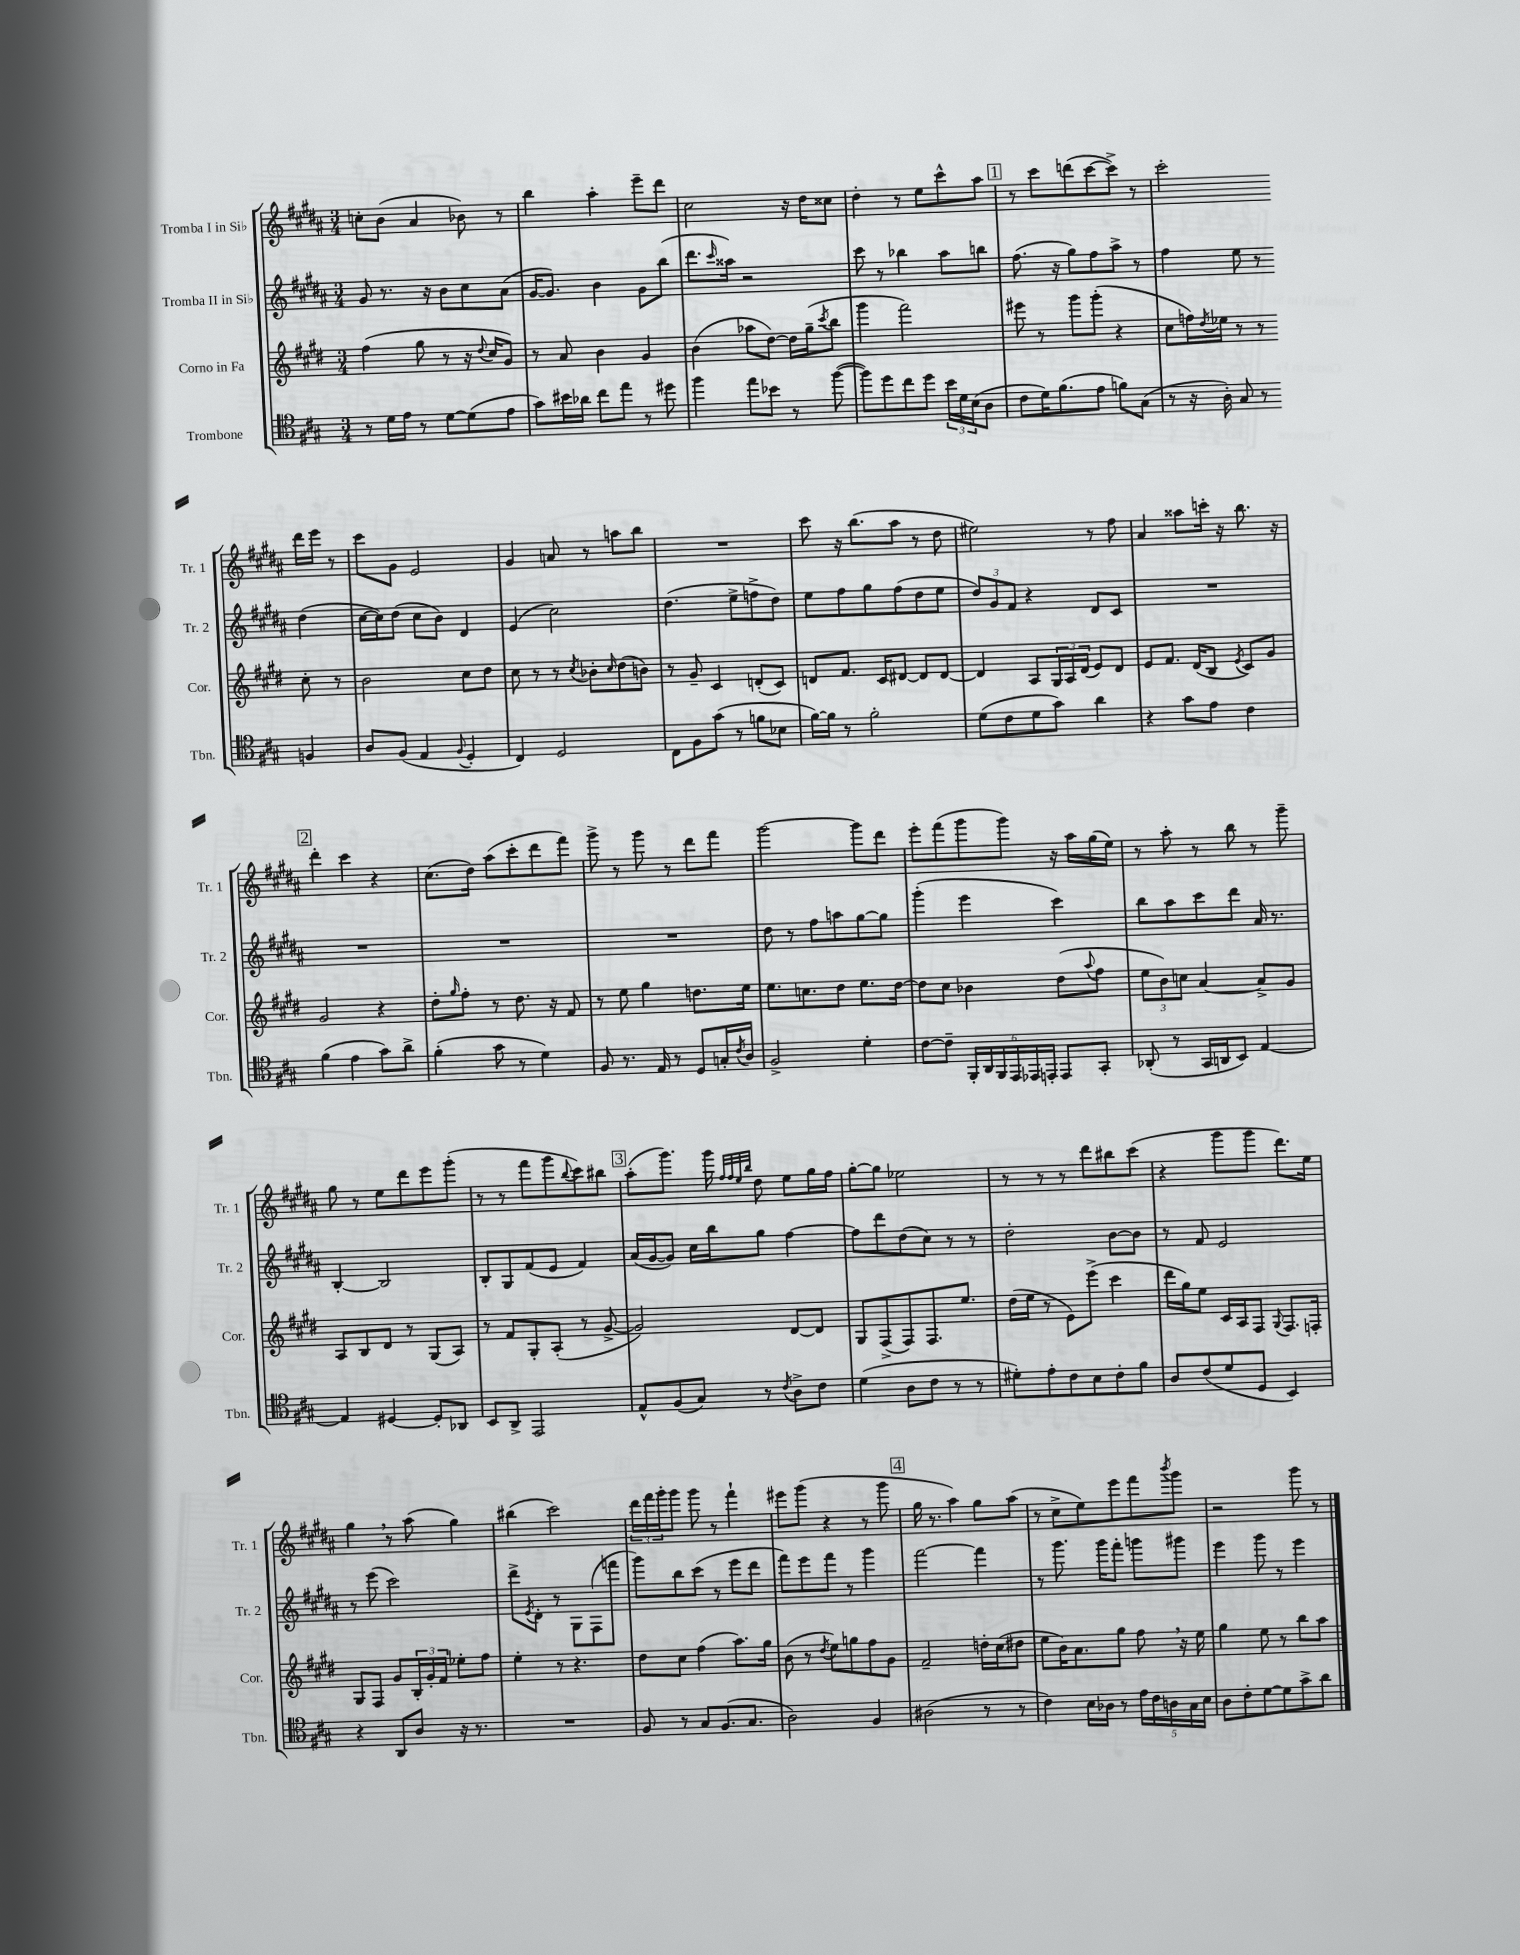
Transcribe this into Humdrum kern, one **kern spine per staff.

**kern	**kern	**kern	**kern
*staff4	*staff3	*staff2	*staff1
*clefC4	*clefG2	*clefG2	*clefG2
*k[f#c#g#]	*k[f#c#g#d#]	*k[f#c#g#d#a#]	*k[f#c#g#d#a#]
*M3/4	*M3/4	*M3/4	*M3/4
8r	(4ff#	8g#	8cc'
16d	.	8.r	(8b
16e	.	.	.
8r	8gg#	.	4a#
.	.	16r	.
[8d	8r	8b	.
(8d]	16r	8cc#	8b-)
.	8qqdd#	.	.
.	16cc#	.	.
8e	8g#)	(8a#	8r
=	=	=	=
8g#)	8r	[16g#	4bb
.	.	8.g#])	.
16b#	8a	.	.
16a-	.	.	.
8cc#	4b	4b	4aa#'
8ee	.	.	.
8r	4g#	8g#	8eee~
8dd#	.	(8bb	8ddd#
=	=	=	=
4ff#	(4b	8.ddd#	2cc#
.	.	16qqccc#	.
.	.	16aa##)	.
8ee	8aa-	2r	.
8b-	[8dd#)	.	.
8r	16dd#]	.	16r
.	(16gg#~	.	16dd#
.	8qccc#	.	.
([8ff#	8bb	.	8cc##
=	=	=	=
8ff#])	4ggg#	8ccc#	4dd#'
8dd	.	8r	.
8cc#	2fff#)	4bb-	8r
8dd	.	.	8ee
24b	.	8aa#	8ccc#^^
24d	.	.	.
(24B	.	.	.
8A	.	8bb	8aa#
=	=	=	=
8c#	8eee#	(8.ff#	8r
16d)	8r	.	8ccc#
(8.f#	.	16r	.
.	8ggg#	8gg#)	(8ddd
8e	(8ggg#'	8ff#	[8ccc#
8f)	4r	8aa#^	8ccc#^])
(8G#	.	8r	8r
=	=	=	=
8r	8cc#	4ff#	2ccc#'
16r	16ff)	.	.
.	8qdd#	.	.
16A')	16ee-	.	.
8G#	8r	8ee	.
8r	8r	8r	.
4F	8cc#'	(4dd#	16ddd#
.	.	.	16eee
.	8r	.	8r
=	=	=	=
8A	2b	[16cc#	8ccc#
.	.	16cc#])	.
(8F#	.	(8dd#	8g#
4E	.	8cc#	2e
.	.	8b)	.
8qqF#	.	.	.
4D'	8cc#	4d#	.
.	8dd#	.	.
=	=	=	=
4C#)	8cc#	(4e	4g#
.	8r	.	.
2D	8r	2cc#)	8a
.	8qcc#	.	.
.	8b-'	.	8r
.	16qqcc#	.	.
.	(8dd#	.	8aa
.	8b)	.	8bb
=	=	=	=
8C#	8r	(4.dd#	2.r
8F#	8g#~	.	.
(8g#	4c#	.	.
8r	.	8ee^	.
8f	(8d'	8ff^	.
8B-	8c#)	8dd#)	.
=	=	=	=
[16f#)	8d	8ee	8ccc#
16f#]	.	.	.
8r	8.f#	8ff#	16r
.	.	.	(8.bb
2f#'	.	8gg#	.
.	16c#	.	.
.	[8d#	(8ff#	8aa#
.	8d#]	8dd#	8r
.	[8d#	8ee	8dd#
=	=	=	=
(8d	4d#]	12dd#)	2ee#)
.	.	12g#	.
8c#	.	.	.
.	.	12f#	.
8d	8A	4r	.
8g#)	24G#	.	.
.	24A	.	.
.	(24d#	.	.
4a	8e)	8d#	8r
.	8d#	8c#	8ff#
=	=	=	=
4r	8e	2.r	4a#
.	8.f#	.	.
8g#	.	.	8aa##
.	(16d#	.	.
8e	8B	.	16ccc'
.	.	.	16r
.	8qe	.	.
4c#	8c#)	.	8.bb
.	8g#	.	.
.	.	.	16r
=	=	=	=
(4f#	2g#	2.r	4ddd#'
4e	.	.	4ccc#
8g#)	4r	.	4r
8a^	.	.	.
=	=	=	=
(4f#'	8dd#'	2.r	(8.cc#
.	16qqgg#	.	.
.	8ff#'	.	.
.	.	.	16dd#)
8g#	8r	.	(8aa#
8r	8.dd#	.	8ccc#'
4d)	.	.	8ddd#
.	16r	.	.
.	8f#	.	8fff#)
=	=	=	=
8F#	8r	2.r	8ggg#^
8.r	8ee	.	8r
.	4gg#	.	8ggg#
16E	.	.	.
8r	.	.	8r
8D	8.dd	.	8ddd#
16G'	.	.	8fff#
8qc#	.	.	.
16A	16ee	.	.
=	=	=	=
2F#^	8.ee	8dd#	[2ggg#
.	.	8r	.
.	8.cc	.	.
.	.	8ff#	.
.	8dd#	8aa	.
4d'	8.ee	[8gg#	8ggg#]
.	.	8gg#]	8ddd#
.	[16dd#	.	.
=	=	=	=
[8c#	8dd#]	(4ggg#'	8eee'
8c#~]	8cc#	.	(8fff#
24FF#'	4b-	4eee	8ggg#
24AA	.	.	.
24FF#	.	.	.
24EE	.	.	8ggg#)
24EE-	.	.	.
24EE'	.	.	.
8EE	(8dd#	4ccc#)	16r
.	.	.	16aa#
.	8qqaa	.	.
8GG#'	8ff#	.	(16gg#
.	.	.	16ee)
=	=	=	=
(8AA-'	12ee	8bb	8r
.	12b)	.	.
8r	.	8aa#	8aa#'
.	12cc	.	.
16GG#	[4a	8ccc#	8r
16AA	.	.	.
8BB)	.	8ddd#	8bb
[4E	8a^]	16a#	8r
.	.	8.r	.
.	8g#	.	8ggg#~
=	=	=	=
4E]	8A	[4B'	8gg#
.	8B	.	8r
[4D#	8d#	2B]	8ee
.	8r	.	8ddd#
8D#']	(8G#	.	8eee
8AA-	8A)	.	(8ggg#'
=	=	=	=
8BB	8r	8B'	8r
8AA^	8f#	8G#	8r
2EE	8G#'	(8f#	8fff#
.	(8A'	8e	8ggg#
.	.	.	8qqbb
.	8r	4f#)	8ccc#)
.	[8g#^	.	8bb#
=	=	=	=
8E^^	2g#])	(16a#	(8aa#'
.	.	[16g#	.
(8F#	.	8g#])	8.ggg#)
8G#)	.	16cc#	.
.	.	16bb	16ggg#
.	.	.	32qqff#
.	.	.	32qqff#
.	.	.	32qqee
.	.	.	32qqbb
8r	.	8gg#	8dd#
8qc#	.	.	.
8A^	[8d#	[4ff#	8ee
8c#	8d#]	.	16gg#
.	.	.	16ff#
=	=	=	=
(4d	8G#	8ff#]	[8gg#'
.	(8F#^	8ddd#	8gg#]
8A	8F#)	(8dd#	2ee-
8c#	8.F#	8cc#)	.
8r	.	8r	.
.	8.ee	.	.
8r	.	8r	.
=	=	=	=
8d#')	(16dd#	2dd#'	8r
.	16ee	.	.
8e'	8r	.	8r
8c#	8e)	.	8r
8B	(8eee^	.	8ddd#
8c#'	4ccc#	[8b	8bb#
8f#	.	8b]	(8ccc#
=	=	=	=
8A	16ddd#	8r	4r
.	16gg#)	.	.
(8c#	8ee	8f#	.
8d	16c#	2e	8ggg#
.	16A	.	.
8D	8F#	.	8ggg#
.	8qqG#	.	.
4BB)	8.F#	.	8.ddd#)
.	16F'	.	16ee
=	=	=	=
4r	8G#	8r	4gg#
.	8F#	(8eee	.
8AA	8g#	2ccc#)	8r
8A	24B'	.	(8aa#
.	24g#'	.	.
.	24f#	.	.
16r	8ee-'	.	4gg#)
8.r	.	.	.
.	8ff#	.	.
=	=	=	=
2.r	4ee'	8ddd#^	(4bb#
.	.	8qe	.
.	.	8d#'	.
.	8r	8r	2ccc#)
.	4.r	8G#	.
.	.	(8F#	.
.	.	8fff	.
=	=	=	=
8F#	8dd#	8ggg#)	24ddd#
.	.	.	24fff#
.	.	.	24ggg#'
8r	8cc#	8bb	8ggg#
8G#	(4ff#	(8ccc#	8ggg#
(8.F#	.	8r	8r
.	8.aa)	8eee	4fff#`
8.G#	.	.	.
.	.	8ddd#	.
.	16gg#	.	.
=	=	=	=
2A)	(8b	8fff#)	8eee#
.	8r	8eee	(8ggg#
.	8qdd#	.	.
.	8ee)	8fff#	4r
.	8gg	8r	.
4F#	8ff#	4ggg#	8r
.	8g#	.	8ggg#
=	=	=	=
(2A#	2f#~	[2fff#	16gg#
.	.	.	8.r
.	.	.	4aa#)
8r	16dd'	4fff#]	8gg#
.	(16cc#	.	.
8r	8dd#	.	(8aa#
=	=	=	=
4c#)	8ee	8r	8r
.	16b)	8.ggg#	8cc#^
.	8.a	.	.
16B	.	.	8ee)
16A-	.	16ggg#	.
8r	8gg#	8fff#'	8eee
20e	8ff#	8ggg	8fff#
20c#	.	.	.
20A	.	.	.
.	.	.	8qbbb
.	16r	8ggg#	8ggg#
20G#	.	.	.
.	16ee	.	.
20B	.	.	.
=	=	=	=
8A	4gg#	4eee	2r
8c#'	.	.	.
[8d	8ee	8ggg#	.
8d]	8r	8r	.
8g#^	8bb	4eee	8ggg#
8a	8aa	.	8r
==	==	==	==
*-	*-	*-	*-
